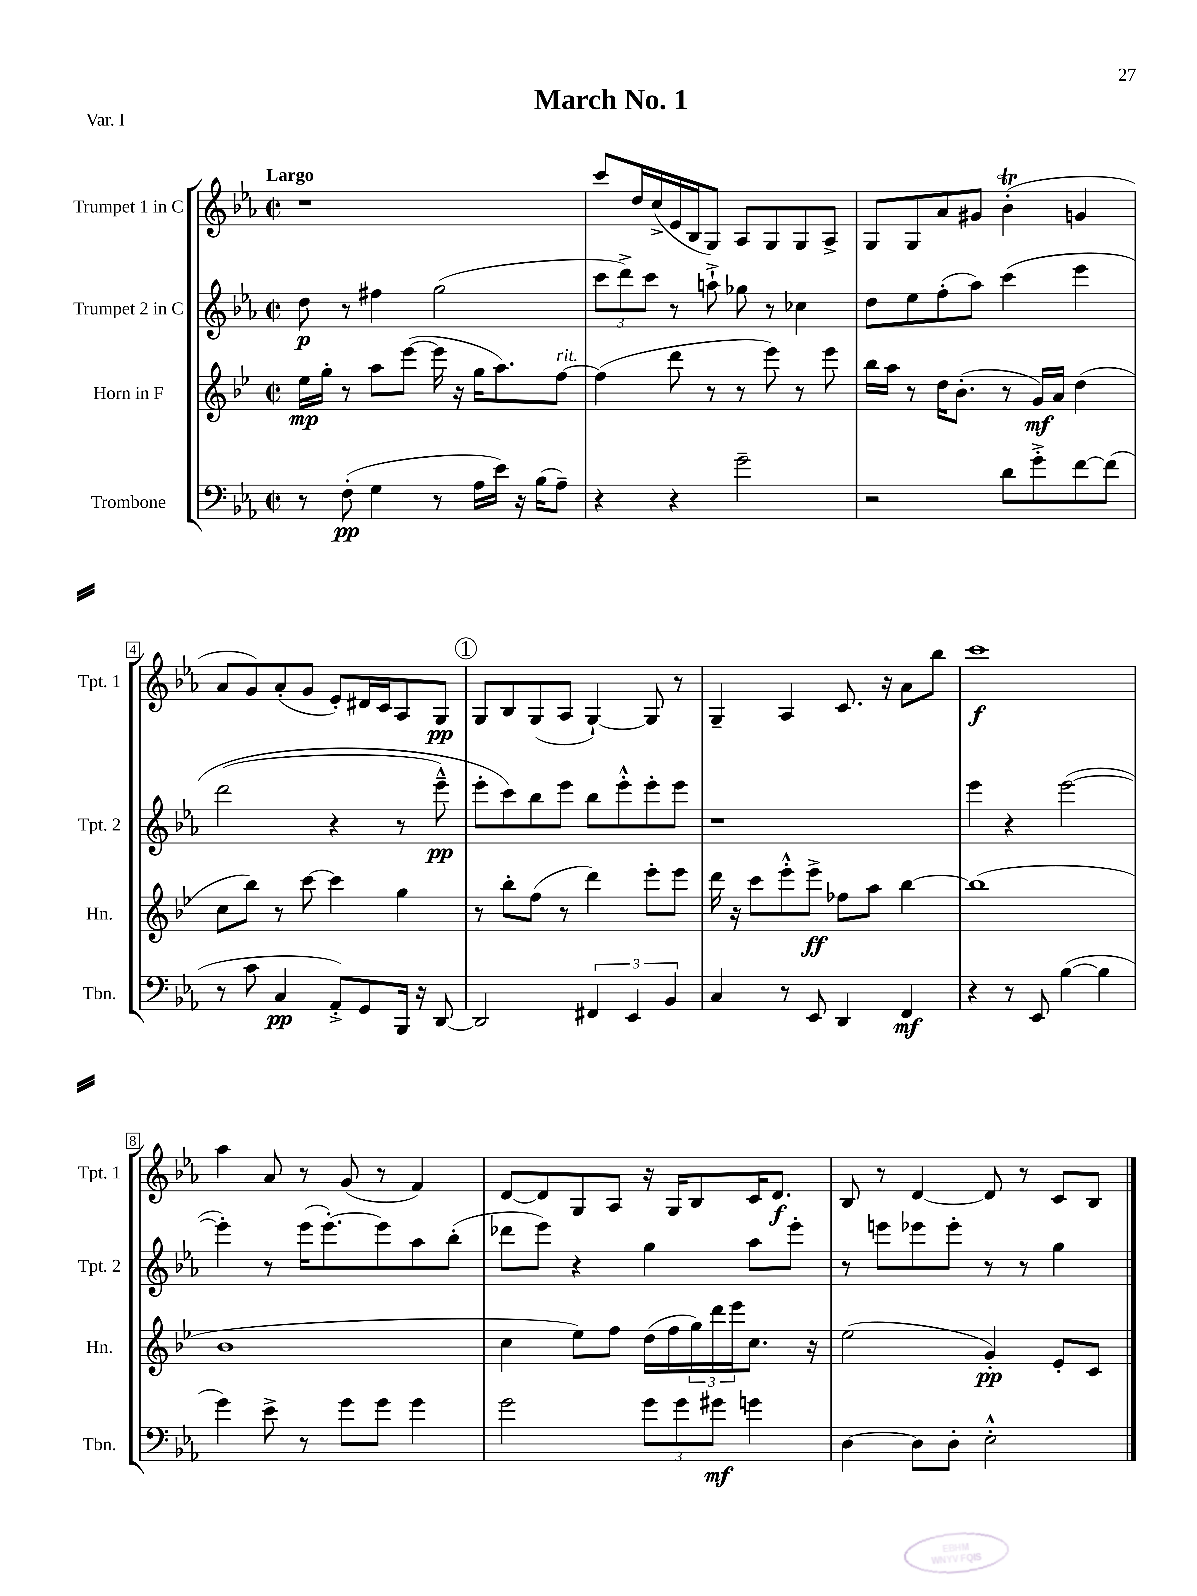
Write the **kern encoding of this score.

**kern	**kern	**kern	**kern
*staff4	*staff3	*staff2	*staff1
*clefF4	*clefG2	*clefG2	*clefG2
*k[b-e-a-]	*k[b-e-]	*k[b-e-a-]	*k[b-e-a-]
*M2/2	*M2/2	*M2/2	*M2/2
*met(c|)	*met(c|)	*met(c|)	*met(c|)
8r	16ee-	8dd	1r
.	16gg'	.	.
(8F'	8r	8r	.
4G	8aa	4ff#	.
.	([8eee-	.	.
8r	16eee-]	(2gg	.
.	16r	.	.
16A-	16gg	.	.
16e-)	8.aa)	.	.
16r	.	.	.
(16B-	.	.	.
8A-~)	[8ff	.	.
=	=	=	=
4r	(4ff]	12ccc	8ccc
.	.	12ddd^)	.
.	.	.	16dd
.	.	12ccc	.
.	.	.	(16cc^
4r	8ddd	8r	16e-
.	.	.	16B-
.	8r	8aa`^	8G)
2g~	8r	8gg-	8A-
.	8eee-)	8r	8G
.	8r	4cc-	8G
.	8eee-	.	8A-^
=	=	=	=
2r	16bb-	8dd	8G
.	16aa	.	.
.	8r	8ee-	8G
.	16dd	(8ff'	8a-
.	(8.b-'	.	.
.	.	8aa-)	8g#
8d	8r	&(4ccc	(4b-'
8g'^	16g)	.	.
.	16a	.	.
[8f	(4dd	4eee-	4g
(8f]	.	.	.
=	=	=	=
8r	8cc	(2ddd	8a-
8c	8bb-)	.	8g)
4C	8r	.	(8a-'
.	[8ccc	.	8g
8AA-'^)	4ccc]	4r	8e-')
8GG	.	.	16d#
.	.	.	16c
16BBB-	4gg	8r	8A-
16r	.	.	.
[8DD	.	8eee-~^^)	8G
=	=	=	=
2DD]	8r	8eee-'	8G
.	8bb-'	8ccc&)	8B-
.	(8ff	8bb-	(8G
.	8r	8eee-	8A-
6FF#	4ddd)	8bb-	[4G`)
.	.	8eee-'^^	.
6EE-	.	.	.
.	8eee-'	8eee-'	8G]
6BB-	.	.	.
.	8eee-	8eee-	8r
=	=	=	=
4C	16ddd	1r	4G~
.	16r	.	.
.	8ccc	.	.
8r	8eee-'^^	.	4A-
8EE-	8eee-^	.	.
4DD	8ff-	.	8.c
.	8aa	.	.
.	.	.	16r
4FF	[4bb-	.	8a-
.	.	.	8bb-
=	=	=	=
4r	(1bb-]	4eee-	1ccc
8r	.	4r	.
8EE-	.	.	.
([4B-	.	([2eee-	.
4B-]	.	.	.
=	=	=	=
4g)	1b-	4eee-'])	4aa-
8e-^	.	8r	8a-
8r	.	(16eee-	8r
.	.	[8.eee-')	.
8g	.	.	(8g
8g	.	8eee-]	8r
4g	.	8aa-	4f)
.	.	(8bb-'	.
=	=	=	=
2g	4cc	8ddd-	[8d
.	.	8eee-)	8d]
.	8ee-)	4r	8G
.	8ff	.	8A-
12g	(16dd	4gg	16r
.	16ff	.	16G
12g	.	.	.
.	24gg)	.	8B-
12g#	24ddd	.	.
.	24eee-	.	.
4g	8.cc	8aa-	16c
.	.	.	8.d
.	.	8eee-'	.
.	16r	.	.
=	=	=	=
[4D	(2ee-	8r	8B-
.	.	8eee	8r
8D]	.	8eee-	[4d
8D'	.	8eee-'	.
2E-'^^	4g')	8r	8d]
.	.	8r	8r
.	8e-'	4gg	8c
.	8c	.	8B-
==	==	==	==
*-	*-	*-	*-
